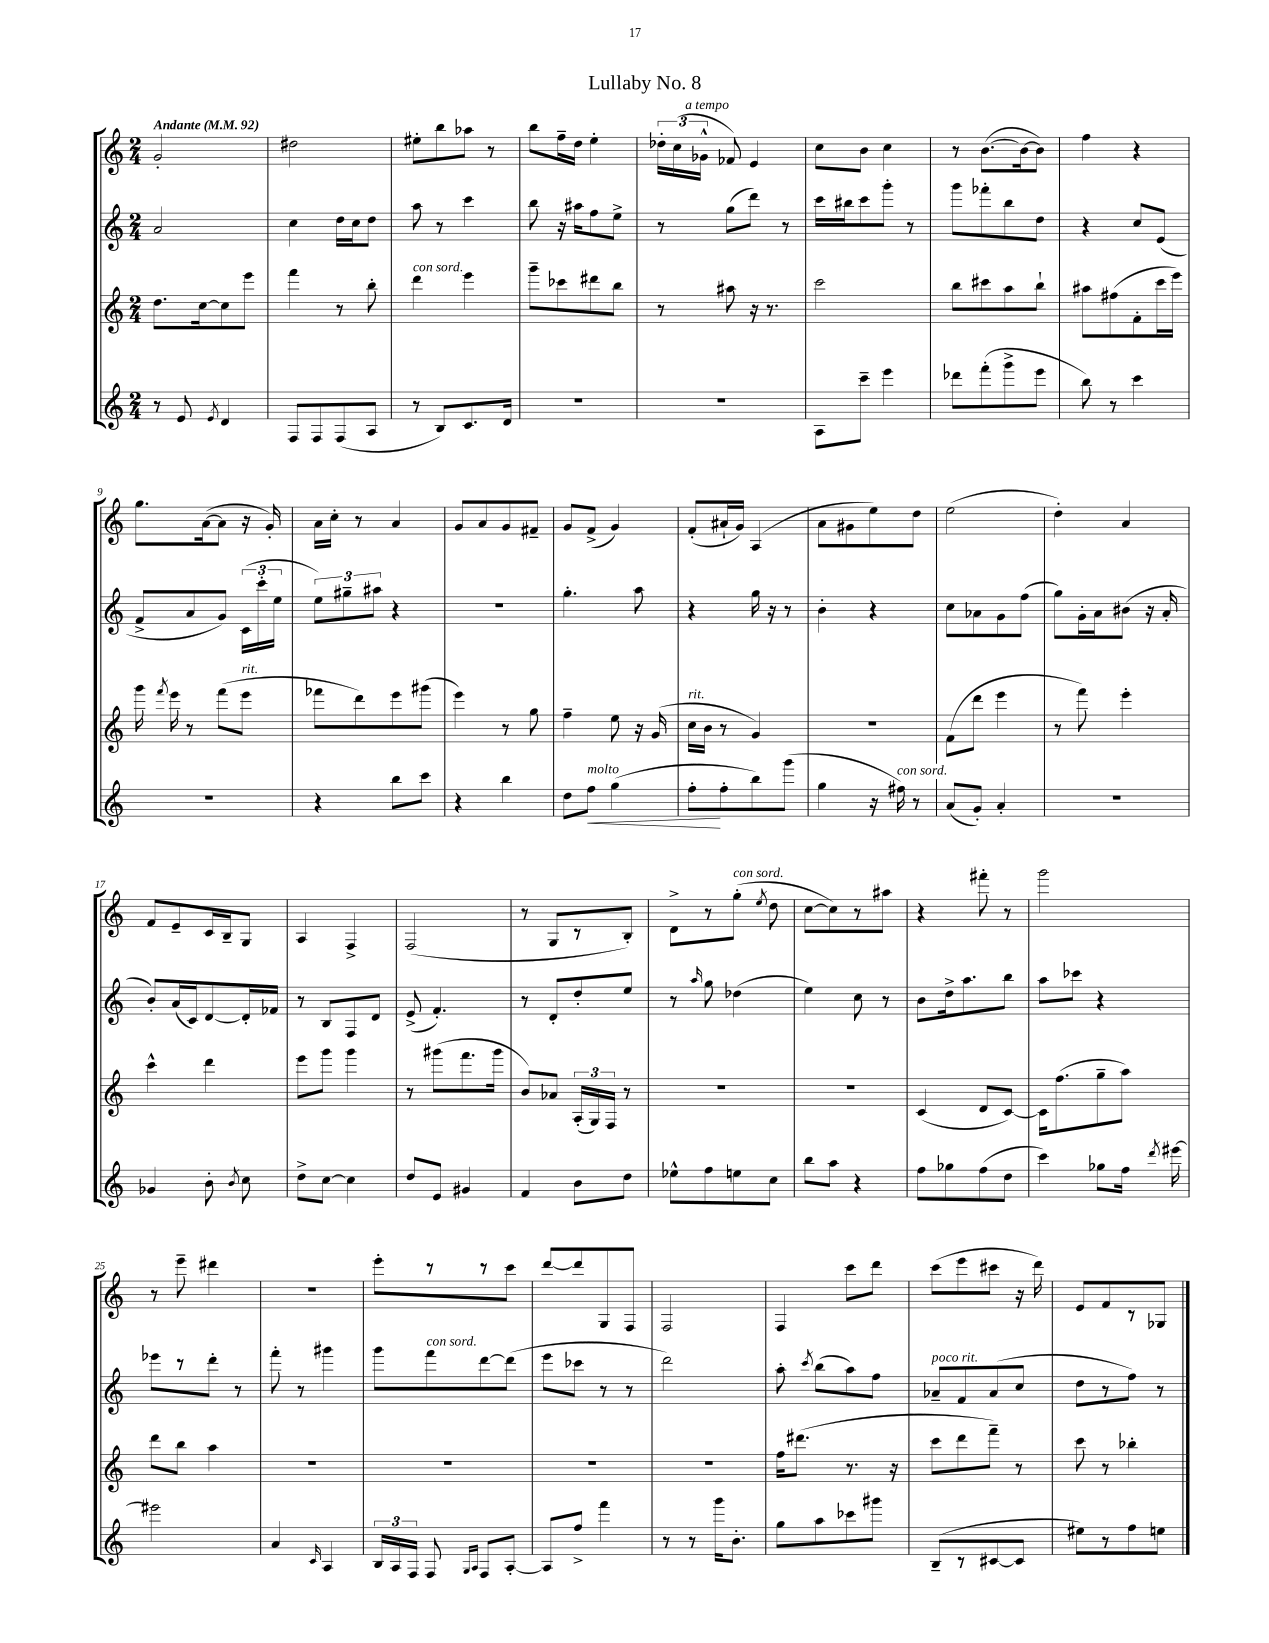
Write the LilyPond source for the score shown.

\header { title = "Lullaby No. 8" }
<<
\new StaffGroup <<
\new Staff = "s0" {
    \clef treble \key c \major \numericTimeSignature \time 2/4 \tempo "Andante" 4 = 92
    \autoBeamOff g'2-. |
    dis''2 |
    eis''8[-. b''8 aes''8] r8 |
    b''8[ f''16-- d''16] e''4-. |
    \tuplet 3/2 { des''16[-. c''16( ges'16]-^^\markup { \italic "a tempo" } } fes'8) e'4 |
    c''8[ b'8] c''4 |
    r8 b'8.[~( b'16~ b'8]) |
    f''4 r4 |
    g''8.[ a'16~( a'8] r16 g'16-.) |
    a'16[ c''16]-. r8 a'4 |
    g'8[ a'8 g'8 fis'8]-- |
    g'8[ f'8]->( g'4) |
    f'8[-.( ais'16-! g'16]) a4( |
    a'8[ gis'8 e''8) d''8] |
    e''2( |
    d''4-.) a'4 |
    f'8[ e'8-- c'16 b16-- g8] |
    a4 f4-> |
    f2( |
    r8 g8[ r8 b8]-.) |
    d'8[-> r8 g''8]-.^\markup { \italic "con sord." }( \acciaccatura { e''8 } d''8 |
    c''8[~ c''8) r8 ais''8] |
    r4 fis'''8-. r8 |
    g'''2 |
    r8 e'''8-- dis'''4 |
    r2 |
    e'''8[-. r8 r8 c'''8] |
    d'''8[~ d'''8 g8 f8] |
    f2 |
    f4 c'''8[ d'''8] |
    c'''8[( e'''8 cis'''8] r16 d'''16) |
    e'8[ f'8 r8 ges8] \bar "|." |
}
\new Staff = "s1" {
    \clef treble \key c \major \numericTimeSignature \time 2/4
    \autoBeamOff a'2 |
    c''4 d''16[ c''16 d''8] |
    a''8 r8 c'''4 |
    b''8 r16 ais''16[ f''8 e''8]-> |
    r8 g''8[( d'''8]) r8 |
    c'''16[ bis''16 c'''8 g'''8]-. r8 |
    g'''8[ fes'''8-. b''8 d''8] |
    r4 c''8[ e'8]( |
    f'8[-> a'8 g'8]) \tuplet 3/2 { c'16[( c'''16-. e''16] } |
    \tuplet 3/2 { e''8[) gis''8-- ais''8] } r4 |
    R2 |
    g''4.-. a''8 |
    r4 g''16 r16 r8 |
    b'4-. r4 |
    c''8[ aes'8 g'8 f''8]( |
    g''8[) g'16-. a'16 bis'8]( r16 a'16-. |
    b'8[-.) a'16( c'16) d'8~ d'16-. fes'16] |
    r8 b8[ f8 d'8] |
    e'8->( f'4.-.) |
    r8 d'8[-. d''8-. e''8] |
    r8 \grace { a''16 } g''8 des''4( |
    e''4) c''8 r8 |
    b'8[ d''16-> a''8. b''8] |
    a''8[ ces'''8] r4 |
    ees'''8[ r8 d'''8]-. r8 |
    f'''8-. r8 gis'''4 |
    g'''8[ f'''8^\markup { \italic "con sord." } d'''8~ d'''8]( |
    e'''8[ ces'''8] r8 r8 |
    d'''2) |
    a''8-. \acciaccatura { c'''8 } b''8[( a''8) f''8] |
    aes'8[--^\markup { \italic "poco rit." } f'8 aes'8( c''8] |
    d''8[ r8 f''8]) r8 \bar "|." |
}
\new Staff = "s2" {
    \clef treble \key c \major \numericTimeSignature \time 2/4
    \autoBeamOff d''8.[ c''16~ c''8 e'''8] |
    f'''4 r8 b''8-. |
    d'''4^\markup { \italic "con sord." } e'''4 |
    g'''8[-- ces'''8 dis'''8 b''8] |
    r8 ais''8 r16 r8. |
    c'''2 |
    b''8[ cis'''8 a''8 b''8]-! |
    ais''8[ fis''8( f'8-. c'''16 e'''16]) |
    g'''16 \acciaccatura { f'''8 } e'''16 r8 f'''8[( e'''8]^\markup { \italic "rit." } |
    fes'''8[ d'''8) e'''8 gis'''8]( |
    e'''4) r8 g''8 |
    f''4-- e''8 r16 g'16( |
    c''16[^\markup { \italic "rit." } b'16] r8 g'4) |
    R2 |
    f'8[( d'''8] e'''4 |
    r8 f'''8) e'''4-. |
    c'''4-^ d'''4 |
    e'''8[ g'''8] g'''4 |
    r8 gis'''8[( f'''8. gis'''16] |
    b'8[) aes'8] \tuplet 3/2 { a16[-.( g16) f16] } r8 |
    R2 |
    R2 |
    c'4( d'8[ c'8]~) |
    c'16[ f''8.( g''8-- a''8]) |
    d'''8[ b''8] a''4 |
    R2 |
    R2 |
    R2 |
    R2 |
    f''16[ dis'''8.]( r8. r16 |
    c'''8[ d'''8 f'''8]--) r8 |
    c'''8 r8 bes''4-. \bar "|." |
}
\new Staff = "s3" {
    \clef treble \key c \major \numericTimeSignature \time 2/4
    \autoBeamOff r8 e'8 \acciaccatura { e'8 } d'4 |
    f8[ f8 f8( a8] |
    r8 b8[) c'8. d'16] |
    R2 |
    R2 |
    a8[ c'''8]-- e'''4 |
    des'''8[ f'''8-.( g'''8-> e'''8] |
    b''8) r8 c'''4 |
    r2 |
    r4 b''8[ c'''8] |
    r4 b''4 |
    d''8[ f''8]\<^\markup { \italic "molto" } g''4( |
    f''8[-.\! f''8-. b''8) g'''8]( |
    g''4 r16 fis''16^\markup { \italic "con sord." }) r8 |
    a'8[( g'8]-.) a'4-. |
    R2 |
    ges'4 b'8-. \acciaccatura { b'8 } c''8 |
    d''8[-> c''8]~ c''4 |
    d''8[ e'8] gis'4 |
    f'4 b'8[ d''8] |
    ees''8[-^ f''8 e''8 c''8] |
    b''8[ a''8] r4 |
    f''8[ ges''8 f''8( d''8] |
    c'''4) ges''8[ f''16] \acciaccatura { d'''8 } eis'''16~ |
    eis'''2 |
    a'4 \grace { c'16 } a4 |
    \tuplet 3/2 { b16[ a16 f16] } f8 \grace { g16[ a16] } f8[ a8]~-. |
    a8[ f''8]-> f'''4 |
    r8 r8 g'''16[ b'8.]-. |
    g''8[ a''8 ces'''8 gis'''8] |
    b8[--( r8 cis'8~ cis'8] |
    eis''8[) r8 f''8 e''8] \bar "|." |
}
>>
>>
